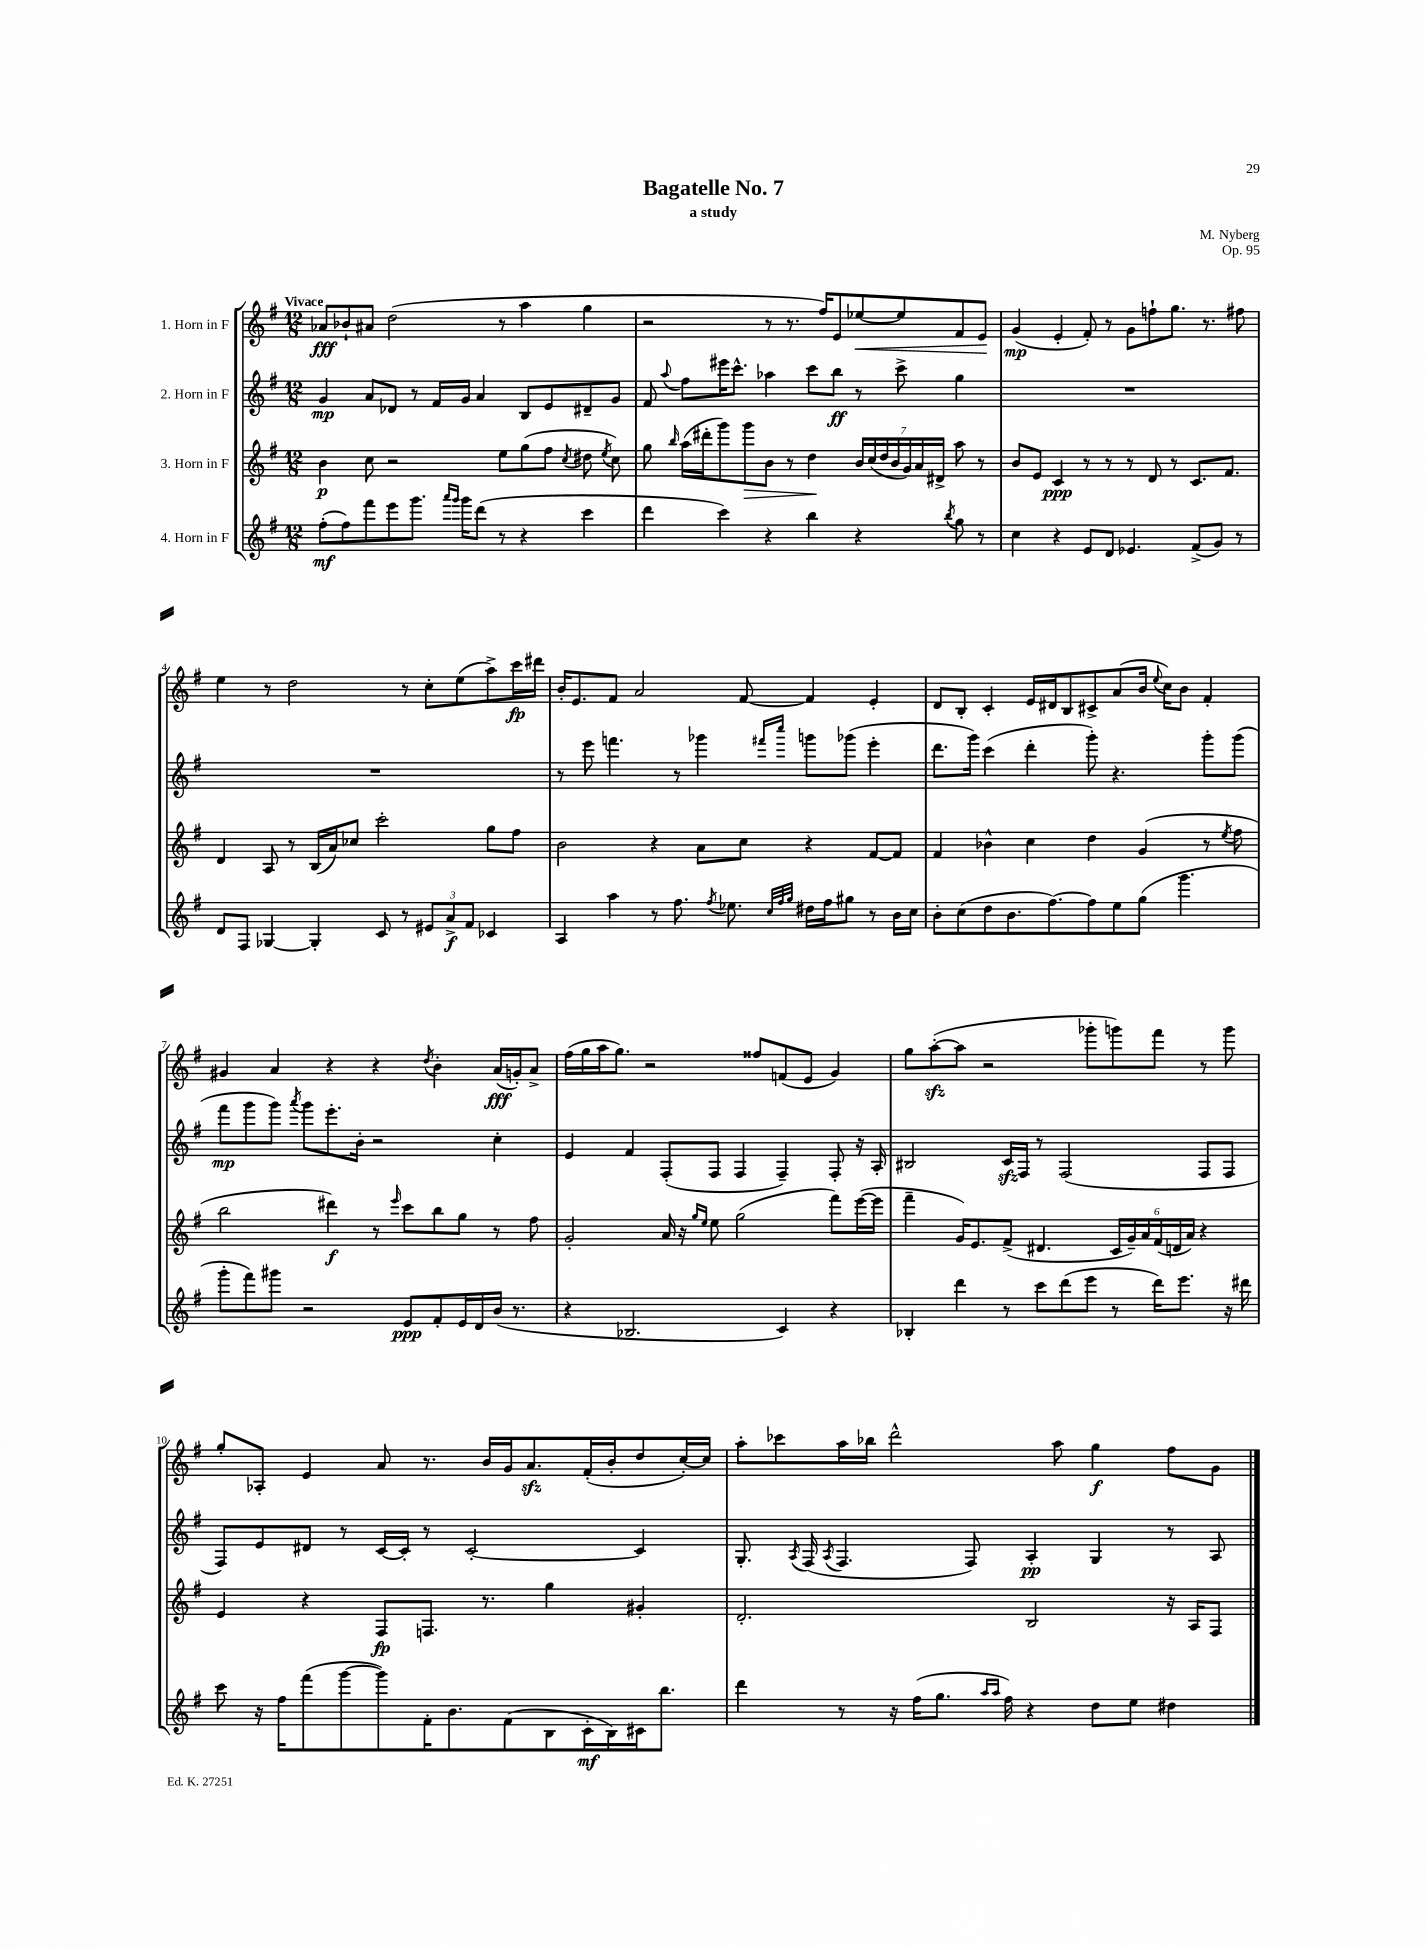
\header { title = "Bagatelle No. 7" composer = "M. Nyberg" subtitle = "a study" opus = "Op. 95" }
<<
\new StaffGroup <<
\new Staff = "s0" \with { instrumentName = "1. Horn in F" } {
    \clef treble \key g \major \numericTimeSignature \time 12/8 \tempo "Vivace"
    \autoBeamOff aes'8[\fff bes'8-! ais'8] d''2( r8 a''4 g''4 |
    r2 r8 r8. fis''16[) e'8 ees''8~\< ees''8 fis'8 e'8]\! |
    g'4\mp( e'4-. fis'8-.) r8 g'8[ f''8-! g''8.] r8. fis''8 |
    e''4 r8 d''2 r8 c''8[-. e''8( a''8->) c'''16\fp dis'''16] |
    b'16[-. e'8. fis'8] a'2 fis'8~ fis'4 e'4-. |
    d'8[ b8]-. c'4-. e'16[ dis'16 b8 cis'8-> a'8( b'16] \appoggiatura { e''8 } c''16[) b'8] fis'4-. |
    gis'4 a'4 r4 r4 \acciaccatura { d''8 } b'4-. a'16[\fff( g'16-.) a'8]-> |
    fis''16[( g''16 a''16 g''8.]) r2 fisis''8[ f'8( e'8] g'4) |
    g''8[ a''8~-.\sfz( a''8] r2 ges'''8[-. g'''8) fis'''8] r8 g'''8 |
    g''8[-. aes8]-. e'4 a'8 r8. b'16[ g'16 a'8.\sfz fis'16-.( b'16-. d''8 c''16~-.) c''16] |
    a''8[-. ces'''8 a''16 bes''16] d'''2-^ a''8 g''4\f fis''8[ g'8] \bar "|." |
}
\new Staff = "s1" \with { instrumentName = "2. Horn in F" } {
    \clef treble \key g \major \numericTimeSignature \time 12/8
    \autoBeamOff g'4\mp a'8[ des'8] r8 fis'16[ g'16] a'4 b8[ e'8 dis'8-- g'8] |
    fis'8 \appoggiatura { a''8 } fis''8[ eis'''16 c'''8.]-^ aes''4 c'''8[ b''8]\ff r8 c'''8-> g''4 |
    R1. |
    R1. |
    r8 e'''8 f'''4. r8 ges'''4 \grace { fis'''16[ c''''16] } g'''8[ ges'''8]( e'''4-. |
    d'''8.[ g'''16]) c'''4( d'''4-. g'''8-.) r4. g'''8[-. g'''8]( |
    fis'''8[\mp g'''8 g'''8]) \acciaccatura { a'''8 } g'''8[ e'''8.-. b'16]-. r2 c''4-. |
    e'4 fis'4 fis8[-.( fis8] fis4 fis4--) fis8-. r16 a16-. |
    bis2 c'16[\sfz fis16] r8 fis2( fis8[ fis8] |
    fis8[) e'8 dis'8] r8 c'16[~ c'16]-. r8 c'2~-. c'4 |
    g8.-. \acciaccatura { a8 } fis16( \acciaccatura { a8 } fis4. fis8) a4-.\pp g4 r8 a8 \bar "|." |
}
\new Staff = "s2" \with { instrumentName = "3. Horn in F" } {
    \clef treble \key g \major \numericTimeSignature \time 12/8
    \autoBeamOff b'4\p c''8 r2 e''8[ g''8( fis''8] \acciaccatura { c''8 } dis''8 \acciaccatura { e''8 } c''8) |
    g''8 \grace { b''16 } a''16[( dis'''16-. g'''8) g'''8\> b'8] r8 d''4\! \tuplet 7/4 { b'16[ c''16( d''16 b'16 g'16) a'16 dis'16]-> } a''8 r8 |
    b'8[ e'8] c'4\ppp r8 r8 r8 d'8 r8 c'8.[ fis'8.] |
    d'4 a8 r8 b16[( a'16) ces''8] c'''2-. g''8[ fis''8] |
    b'2 r4 a'8[ c''8] r4 fis'8[~ fis'8] |
    fis'4 bes'4-^ c''4 d''4 g'4( r8 \acciaccatura { e''8 } fis''8 |
    b''2 dis'''4\f) r8 \grace { e'''16 } c'''8[ b''8 g''8] r8 fis''8 |
    g'2-. a'16 r16 \grace { g''16[ e''16] } e''8 g''2( fis'''8[) e'''16~( e'''16] |
    fis'''4-- g'16[) e'8. fis'8]->( dis'4. \tuplet 6/4 { c'16[ g'16--) a'16 fis'16( d'16 a'16]) } r4 |
    e'4 r4 fis8[\fp f8.] r8. g''4 gis'4-. |
    d'2.-. b2 r16 a16[ fis8] \bar "|." |
}
\new Staff = "s3" \with { instrumentName = "4. Horn in F" } {
    \clef treble \key g \major \numericTimeSignature \time 12/8
    \autoBeamOff fis''8[-.\mf( fis''8) fis'''8 e'''8 g'''8.] \grace { a'''16[ g'''16] } g'''16[ d'''8]( r8 r4 c'''4 |
    d'''4 c'''4) r4 b''4 r4 \acciaccatura { b''8 } g''8 r8 |
    c''4 r4 e'8[ d'8] ees'4. fis'8[->( g'8]) r8 |
    d'8[ fis8] ges4~ ges4-. c'8 r8 \tuplet 3/2 { eis'8[ a'8->\f fis'8] } ces'4 |
    a4 a''4 r8 fis''8. \acciaccatura { fis''8 } ees''8. \grace { c''32[ fis''32 g''32] } dis''16[ fis''16 gis''8] r8 b'16[ c''16] |
    b'8[-. c''8( d''8 b'8. fis''8.~) fis''8 e''8 g''8]( g'''4. |
    g'''8[-. fis'''8) gis'''8] r2 e'8[\ppp fis'8-. e'16 d'16 b'16]( r8. |
    r4 bes2. c'4) r4 |
    bes4-. d'''4 r8 c'''8[ d'''8( e'''8] r8 d'''16[) e'''8.] r16 dis'''16 |
    c'''8 r16 fis''16[ fis'''8( g'''8~ g'''8) fis'16-. b'8. fis'8( b8 c'16-.\mf b16) cis'16 b''8.] |
    d'''4 r8 r16 fis''16[( g''8.] \grace { a''16[ a''16] } fis''16) r4 d''8[ e''8] dis''4 \bar "|." |
}
>>
>>
